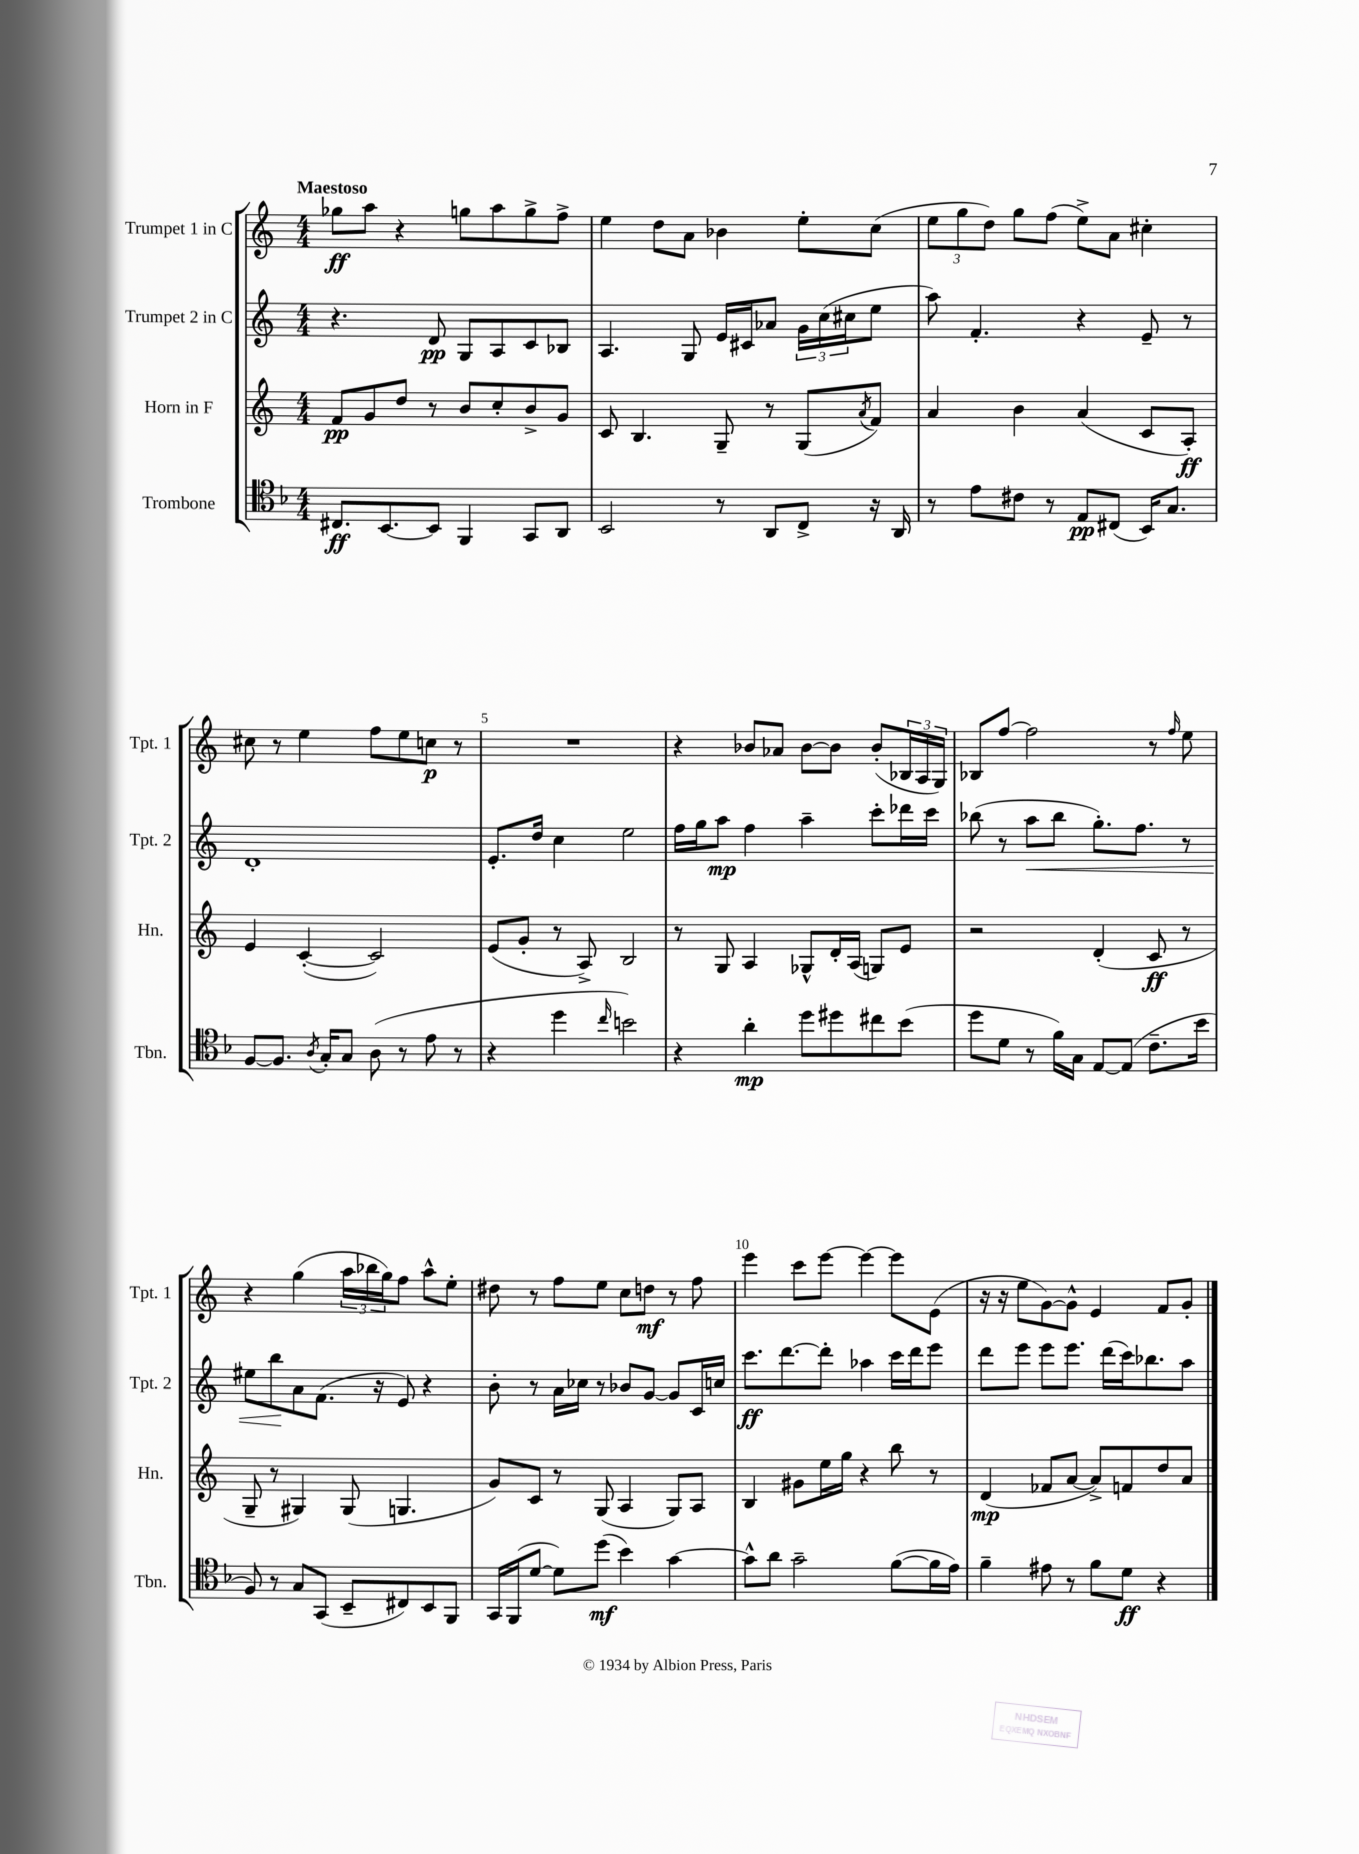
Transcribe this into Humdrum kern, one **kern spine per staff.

**kern	**kern	**kern	**kern
*staff4	*staff3	*staff2	*staff1
*clefC4	*clefG2	*clefG2	*clefG2
*k[b-]	*k[]	*k[]	*k[]
*M4/4	*M4/4	*M4/4	*M4/4
8.C#	8f	4.r	8gg-
.	8g	.	8aa
[8.BB-	.	.	.
.	8dd	.	4r
8BB-]	8r	8d	.
4FF	8b	8G	8gg
.	8cc'	8A	8aa
8GG	8b^	8c	8gg^
8AA	8g	8B-	8ff^
=	=	=	=
2BB-	8c	4.A	4ee
.	4.B	.	.
.	.	.	8dd
.	.	8G	8a
8r	8G~	16e	4b-
.	.	16c#	.
8AA	8r	8a-	.
8C^	(8G	24g	8ee'
.	.	(24cc	.
.	.	24cc#	.
.	8qa	.	.
16r	8f)	8ee	(8cc
16AA	.	.	.
=	=	=	=
8r	4a	8aa)	12ee
.	.	.	12gg
8e	.	4.f'	.
.	.	.	12dd)
8c#	4b	.	8gg
8r	.	.	(8ff
8E	(4a	4r	8ee^)
(8C#	.	.	8a
16BB-)	8c	8e~	4cc#'
8.G	.	.	.
.	8A')	8r	.
=	=	=	=
[8F	4e	1d'	8cc#
8.F]	.	.	8r
.	([4c'	.	4ee
8qA	.	.	.
16G'	.	.	.
8G	.	.	.
(8A	2c])	.	8ff
8r	.	.	8ee
8e	.	.	8cc
8r	.	.	8r
=	=	=	=
4r	(8e	8.e'	1r
.	8g'	.	.
.	.	16dd	.
4dd	8r	4cc	.
.	8A^)	.	.
16qqcc	.	.	.
2b)	2B	2ee	.
=	=	=	=
4r	8r	16ff	4r
.	.	16gg	.
.	8G	8aa	.
4a'	4A	4ff	8b-
.	.	.	8a-
8dd	8G-^^	4aa~	[8b-
8dd#	16d'	.	8b-]
.	(16A	.	.
8cc#	8G)	8ccc'	(8b-'
(8b-	8e	16ddd-	24B-
.	.	.	24A
.	.	16ccc	.
.	.	.	24G)
=	=	=	=
8dd	2r	(8bb-	8B-
8d	.	8r	[8ff
8r	.	8aa	2ff]
16f)	.	8bb-	.
16G	.	.	.
[8E	(4d'	8.gg')	.
(8E]	.	.	.
.	.	8.ff	.
8.c~	8c	.	8r
.	.	.	16qqff
.	8r	8r	8ee
16b-	.	.	.
=	=	=	=
8F)	8G~	8ee#	4r
8r	8r	8bb	.
8G	4G#)	8a	(4gg
(8GG	.	(8.f	.
8BB-~	(8G#	.	24aa
.	.	.	24bb-
.	.	16r	.
.	.	.	24gg)
8C#)	4.G	8e)	8ff
8BB-	.	4r	8aa^^
8FF	.	.	8ee'
=	=	=	=
16GG	8g)	8b'	8dd#
(16FF	.	.	.
[8d	8c	8r	8r
8d])	8r	16a	8ff
.	.	16cc-	.
(8dd	(8G	8r	8ee
4b-)	4A	8b-	8cc
.	.	[8g	8dd
[4g	8G)	8g]	8r
.	8A	16c	8ff
.	.	16cc	.
=	=	=	=
8g^^]	4B	8.ccc	4eee
8a	.	.	.
.	.	[8.ddd	.
2g~	8g#	.	8ccc
.	16ee	8ddd']	[8eee
.	16gg	.	.
.	4r	4aa-	4eee_
([8f	8bb	16ccc	8eee]
.	.	16ddd	.
16f]	8r	8eee	(8e
16e)	.	.	.
=	=	=	=
4f~	(4d	8ddd	16r
.	.	.	16r
.	.	8eee	8ee
8e#	8f-	8eee	[8g)
8r	[8a	8.eee	8g^^]
8f	8a^])	.	4e
.	.	(16ddd	.
8d	8f	16ccc)	.
.	.	8.bb-	.
4r	8dd	.	8f
.	8a	8aa	8g'
==	==	==	==
*-	*-	*-	*-
